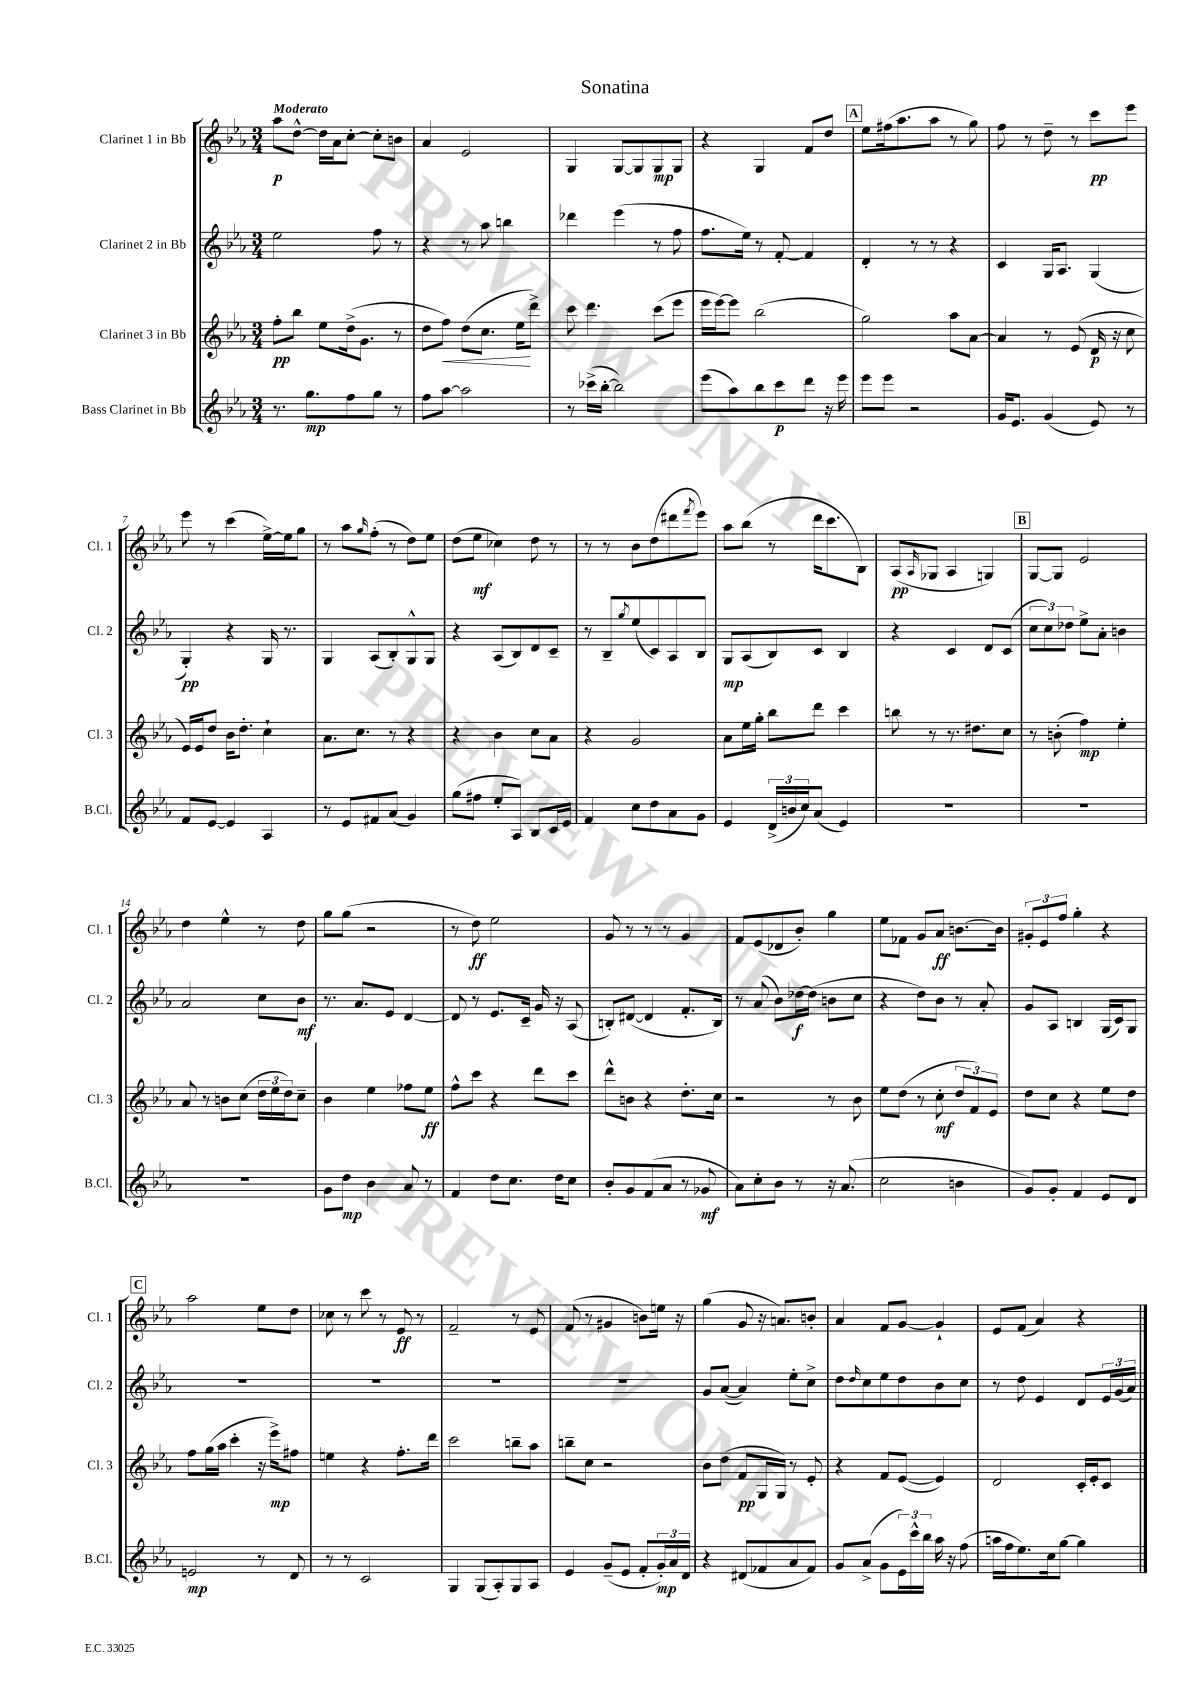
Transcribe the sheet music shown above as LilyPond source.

\header { title = "Sonatina" }
<<
\new StaffGroup <<
\new Staff = "s0" \with { instrumentName = "Clarinet 1 in Bb" shortInstrumentName = "Cl. 1" } {
    \clef treble \key ees \major \numericTimeSignature \time 3/4 \tempo "Moderato"
    aes''8\p d''8~-^ d''16 aes'16 c''8~-. c''8-. b'8 |
    aes'4 ees'2 |
    g4 g8~ g8 g8\mp g8 |
    r4 g4 f'8 d''8 |
    \mark \markup { \box "A" } ees''8 fis''16( aes''8. aes''8 r8 g''8) |
    f''8 r8 d''8-- r8 c'''8\pp ees'''8 |
    ees'''8 r8 c'''4( ees''16~->) ees''16 g''8 |
    r8 aes''8 \grace { g''16 } f''8-.( r8 d''8) ees''8 |
    d''8( ees''8\mf ces''4) d''8 r8 |
    r8 r8 bes'8 d''8( dis'''8 \acciaccatura { f'''8 } ees'''8) |
    aes''8 bes''8( r8 d'''16 c'''8. bes8) |
    aes8\pp( \grace { aes16 } ges8 aes4 g4) |
    \mark \markup { \box "B" } g8~ g8 ees'2 |
    d''4 ees''4-^ r8 d''8 |
    g''8 g''8( r2 |
    r8 d''8\ff) ees''2 |
    g'8 r8 r8 r8 g'4 |
    f'8 ees'8( des'8 bes'8-.) g''4 |
    ees''8 fes'8 g'8 aes'8\ff b'8.~ b'16 |
    \tuplet 3/2 { gis'8-. ees'8 f''8 } g''4-. r4 |
    \mark \markup { \box "C" } aes''2 ees''8 d''8 |
    ces''8 r8 c'''8 r8 ees'8\ff r8 |
    f'2-- r8 ees'8 |
    f'8( r8 gis'4 b'8) e''16 r16 |
    g''4( g'8 r16 a'8.) b'8-. |
    aes'4 f'8 g'8~ g'4-! |
    ees'8 f'8( aes'4) r4 \bar "|." |
}
\new Staff = "s1" \with { instrumentName = "Clarinet 2 in Bb" shortInstrumentName = "Cl. 2" } {
    \clef treble \key ees \major \numericTimeSignature \time 3/4
    ees''2 f''8 r8 |
    r4 r8 aes''8 b''4 |
    des'''4 ees'''4( r8 f''8 |
    f''8. ees''16) r8 f'8~-. f'4 |
    \mark \markup { \box "A" } d'4-. r8 r8 r4 |
    c'4 g16 aes8. g4( |
    g4-.\pp) r4 g16 r8. |
    g4 aes8( bes8-.) g8-^ g8 |
    r4 aes8( bes8) d'8 c'8-- |
    r8 bes8-- \acciaccatura { g''8 } ees''8( c'8) aes8 bes8 |
    g8\mp aes8( bes8) c'8 bes4 |
    r4 c'4 d'8 c'8( |
    \mark \markup { \box "B" } \tuplet 3/2 { c''8 c''8) des''8 } ees''8-> aes'8-. b'4 |
    aes'2 c''8 bes'8\mf |
    r8. aes'8. ees'8 d'4~ |
    d'8 r8 ees'8. c'16-- g'16 r16 aes8( |
    b8-.) dis'8~( dis'4 f'8.-. b16) |
    r8 aes'8( bes'8) des''16~\f des''16( b'8 c''8 |
    r4 d''8) bes'8 r8 aes'8-. |
    g'8 aes8 b4 g16( c'16) g8 |
    \mark \markup { \box "C" } R2. |
    R2. |
    R2. |
    R2. |
    g'8 aes'8~( aes'4) ees''8-. c''8-> |
    d''8 \grace { d''16 } c''8 ees''8 d''8 bes'8 c''8 |
    r8 d''8 ees'4 d'8 \tuplet 3/2 { ees'16 g'16( aes'16) } \bar "|." |
}
\new Staff = "s2" \with { instrumentName = "Clarinet 3 in Bb" shortInstrumentName = "Cl. 3" } {
    \clef treble \key ees \major \numericTimeSignature \time 3/4
    f''8-.\pp bes''8 ees''8 d''16->( g'8. r8 |
    d''8 f''8\<) d''8( c''8. ees''16\! d'''8->) |
    c'''8 d'''4. c'''8( ees'''8 |
    ees'''16 ees'''16~) ees'''8 bes''2( |
    \mark \markup { \box "A" } g''2) aes''8 aes'8~ |
    aes'4 r8 ees'8( d'16\p r16 c''8 |
    ees'16) ees'16 d''8 bes'16 d''8.-. c''4-! |
    aes'8. c''8. r8 r4 |
    r4 bes'4 c''8 aes'8 |
    r4 g'2 |
    aes'8 ees''16 g''16-. bes''8 d'''8 c'''4 |
    b''8 r8 r8. dis''8. c''8 |
    \mark \markup { \box "B" } r8 b'8-.( f''4\mp) ees''4-. |
    aes'8 r8 b'8 c''8( \tuplet 3/2 { d''16 ees''16 d''16) } c''8-- |
    bes'4 ees''4 fes''8 ees''8\ff |
    f''8-^ c'''8 r4 d'''8 c'''8 |
    d'''8-^ b'8 r4 d''8.-. c''16 |
    r2 r8 bes'8 |
    ees''8 d''8( r8 c''8-.\mf \tuplet 3/2 { d''8 f'8) ees'8 } |
    d''8 c''8 r4 ees''8 d''8 |
    \mark \markup { \box "C" } f''8 g''16( aes''16 c'''4-. r16 ees'''16->\mp) fis''8 |
    e''4 r4 f''8.-. d'''16 |
    c'''2 b''8-- aes''8 |
    b''8-- c''8 r2 |
    bes'8 d''8( f'8\pp g16 g16) r8 ees'8-. |
    r4 f'8 ees'8~( ees'4) |
    d'2 c'16-. ees'16-. c'8 \bar "|." |
}
\new Staff = "s3" \with { instrumentName = "Bass Clarinet in Bb" shortInstrumentName = "B.Cl." } {
    \clef treble \key ees \major \numericTimeSignature \time 3/4
    r8. g''8.\mp f''8 g''8 r8 |
    f''8 aes''8~ aes''2 |
    r8 ces'''16->( bes''16~-. bes''2) |
    ees'''8( aes''8) bes''8 c'''8\p d'''8 r16 ees'''16 |
    \mark \markup { \box "A" } ees'''8 ees'''8 r2 |
    g'16 ees'8. g'4( ees'8) r8 |
    f'8 ees'8~ ees'4 aes4 |
    r8 ees'8 fis'8 aes'8( g'4) |
    g''8( fis''8 ees''8-. aes8) bes8 c'16 ees'16 |
    f'4 c''8 d''8 aes'8 g'8 |
    ees'4 \tuplet 3/2 { d'16->( b'16 c''16) } aes'8( ees'4) |
    R2. |
    \mark \markup { \box "B" } R2. |
    R2. |
    g'8 d''8\mp bes'4 aes'8 r8 |
    f'4 d''8 c''8. d''16 c''8 |
    bes'8-. g'8 f'8( aes'8 r8 ges'8\mf |
    aes'8) c''8-. bes'8 r8 r16 aes'8.( |
    c''2 b'4 |
    g'8) g'8-. f'4 ees'8 d'8 |
    \mark \markup { \box "C" } e'2\mp r8 d'8 |
    r8 r8 c'2 |
    g4 g8( aes8-.) g8 aes8 |
    ees'4 g'8--( ees'8 f'8-. \tuplet 3/2 { g'16-.\mp) aes'16 d'16 } |
    r4 dis'8( fes'8 aes'8 fes'8) |
    g'8 aes'8->( g'8 \tuplet 3/2 { ees'16) c'''16-^ bes''16 } aes''16 r16 f''8( |
    a''16 f''16 ees''8.) c''16 g''8~ g''4 \bar "|." |
}
>>
>>
